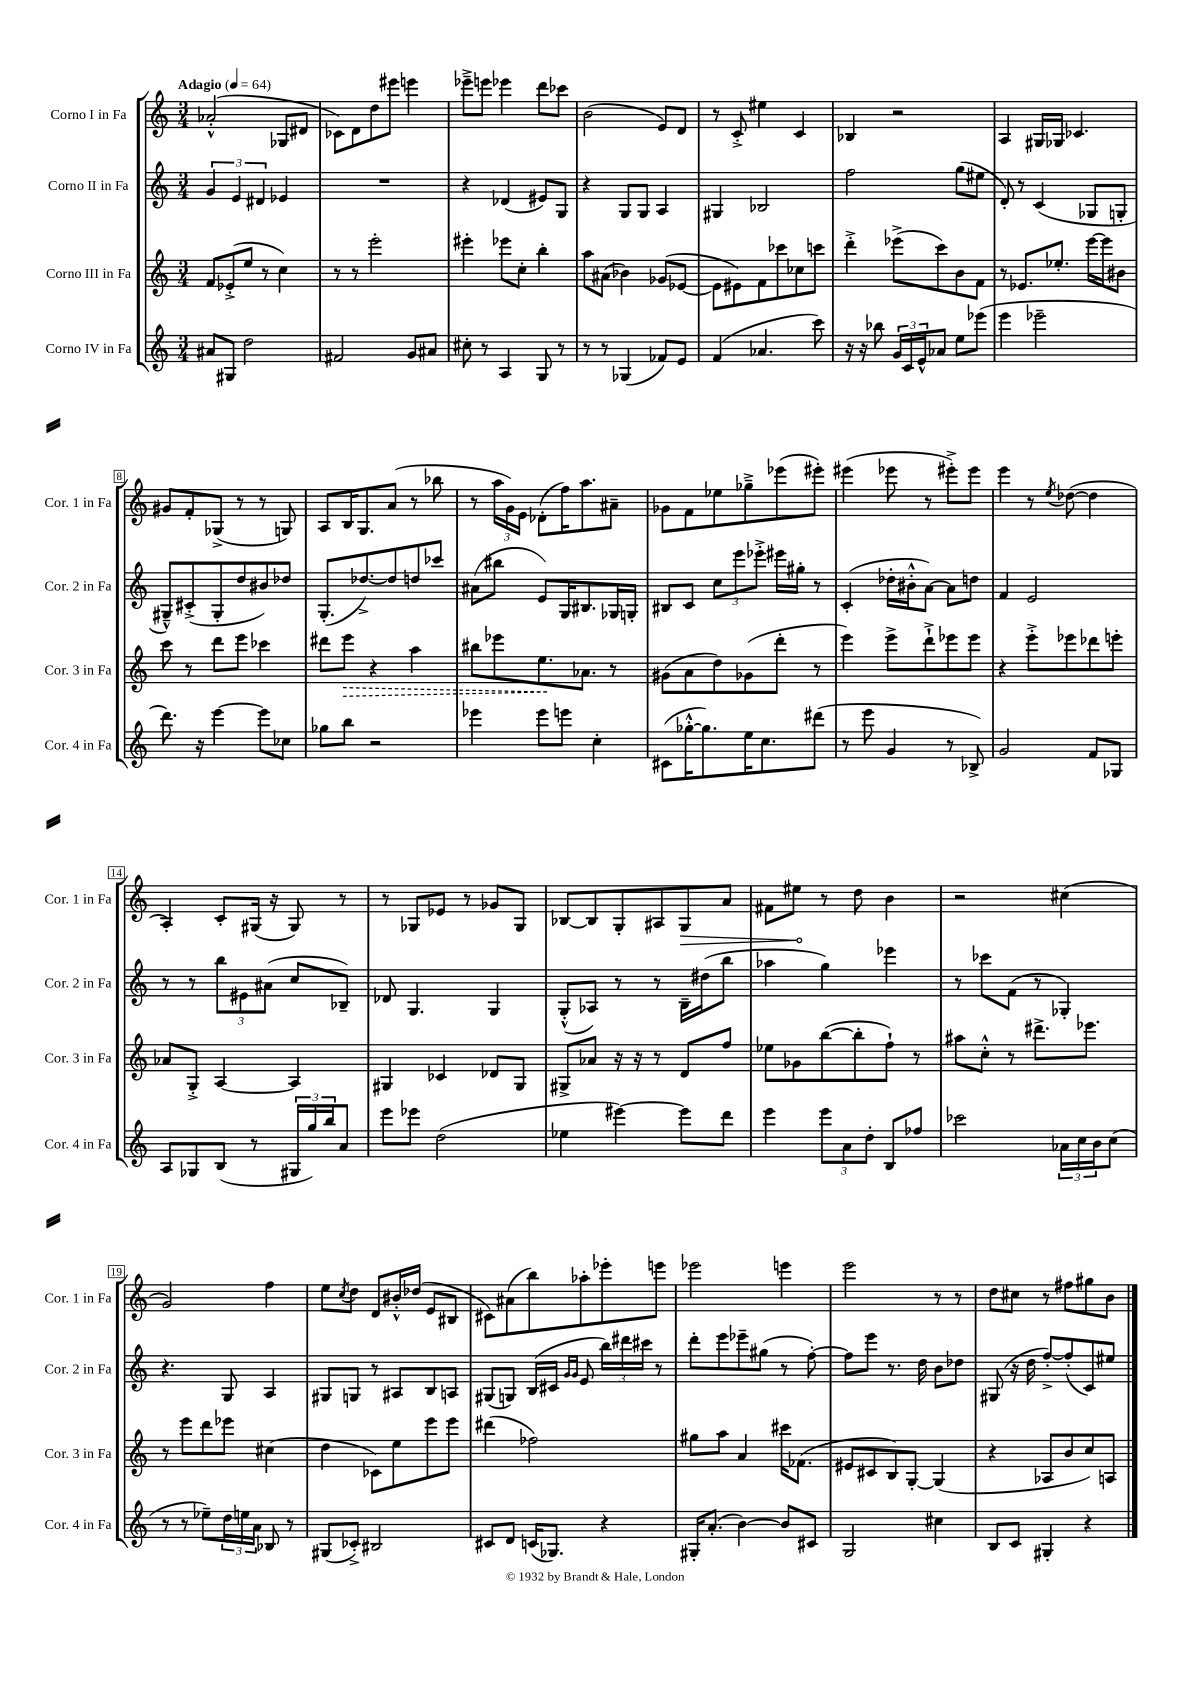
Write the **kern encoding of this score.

**kern	**kern	**kern	**kern
*staff4	*staff3	*staff2	*staff1
*clefG2	*clefG2	*clefG2	*clefG2
*k[]	*k[]	*k[]	*k[]
*M3/4	*M3/4	*M3/4	*M3/4
*MM64	*MM64	*MM64	*MM64
8a#	8f	6g	(2a-'^^
8G#	(8e-'^	.	.
.	.	6e	.
2dd	8ee	.	.
.	.	6d#	.
.	8r	.	.
.	4cc)	4e-	8G-
.	.	.	8d#
=	=	=	=
2f#	8r	2.r	8c-)
.	8r	.	8d
.	2eee'	.	8dd
.	.	.	8eee#
8g	.	.	4eee
8a#	.	.	.
=	=	=	=
8cc#'	4eee#'	4r	8eee-~^
8r	.	.	8eee
4A	8eee-	(4d-	4eee-
.	8cc'	.	.
8G	4bb'	8e#)	8ddd
8r	.	8G	8ccc-
=	=	=	=
8r	8aa	4r	(2b
8r	(8a#	.	.
(4G-	4b-)	8G	.
.	.	8G	.
8f-)	(8g-	4A	8e)
8e	[8e-	.	8d
=	=	=	=
(4f	8e-]	4G#	8r
.	8e#)	.	8c'^
4.a-	8f	2B-	4ee#
.	8ccc-	.	.
.	8cc-	.	4c
8ccc)	8ccc	.	.
=	=	=	=
16r	4ddd'^	2ff	4B-
16r	.	.	.
8bb-	.	.	.
24g	(8eee-^	.	2r
24c	.	.	.
24e^^	.	.	.
8a-	8ccc)	.	.
8ee	8b	(8gg	.
(8eee-	8f	8ee#	.
=	=	=	=
4eee	8r	8d')	4A
.	8.e-	8r	.
2eee-~	.	(4c	16G#
.	8.ee-'	.	16G-
.	.	.	4.c-
.	[16eee	8G-	.
.	16eee]	.	.
.	8b#	8G'	.
=	=	=	=
8.ddd)	8ccc	8G#~^^)	8g#
.	8r	(8c#'^	8f'
16r	.	.	.
[4eee	8ddd	8G#'	(8G-^
.	8eee	8dd	8r
8eee]	4ccc-	8b#)	8r
8cc-	.	8dd-	8G)
=	=	=	=
8gg-	8ddd#	(8.G'	8A
8bb	8eee	.	16B
.	.	[8.dd-^)	8.G
2r	4r	.	.
.	.	8dd-]	(8a
.	4aa	8dd	8r
.	.	8ccc-	8bb-
=	=	=	=
4eee-	8bb#	(8a#	8r
.	8eee-	8bb#	24aa
.	.	.	24g)
.	.	.	24e
8eee-	8.ee	8e)	(8d-'
8eee	.	16G	16ff)
.	8.a-	8.B#	8.aa
4cc'	.	.	.
.	8r	16G-	8a#~
.	.	16G'	.
=	=	=	=
(8c#	(8g#	8B#	8g-
[16gg-'^^	8a	8c	8f
8.gg-])	.	.	.
.	8dd)	12cc	8ee-
.	.	12eee	.
16ee	(8g-	.	8gg-~^
.	.	12eee-'^	.
8.cc	.	.	.
.	8ddd'	16eee#	(8eee-
.	.	16gg#'	.
(8ddd#	8r	8r	8eee#')
=	=	=	=
8r	4eee)	(4c'	(4eee#
8eee	.	.	.
4g	8eee^	16dd-'	8eee-
.	.	16b#'^^	.
.	8ddd`^	[8a)	8r
8r	8eee-	8a]	8eee#'^)
8B-^)	8eee-	8dd	8eee#
=	=	=	=
2g	4r	4f	4eee
.	8eee'^	2e	8r
.	.	.	8qee
.	8eee-	.	([8dd-
8f	8ddd-	.	4dd-]
8G-	8eee'	.	.
=	=	=	=
8A	8a-	8r	4A')
8G-	8G'^	8r	.
(8B	[4A	12bb	8c'
.	.	12e#	.
8r	.	.	(16G#
.	.	(12a#	.
.	.	.	16r
24G#	4A]	8cc	8G#)
24gg)	.	.	.
24bb	.	.	.
8a	.	8B-~)	8r
=	=	=	=
8eee	4G#	8d-	8r
8eee-	.	4.G	8G-
(2dd	4c-	.	8e-
.	.	.	8r
.	8d-	4G	8g-
.	8G#	.	8G-
=	=	=	=
4ee-	8G#^	(8G'^^	[8B-
.	8a-	8A-)	8B-]
[4eee#)	16r	8r	8G'
.	16r	.	.
.	8r	8r	8A#
8eee#]	8d	16B~	8G
.	.	(16dd#	.
8ddd	8ff	8bb	8a
=	=	=	=
4eee	8ee-	4aa-	8f#
.	8g-	.	8ee#
12eee	([8bb	4gg)	8r
12a	.	.	.
.	8bb']	.	8dd
12dd'	.	.	.
8B	8ff`)	4eee-	4b
8ff-	8r	.	.
=	=	=	=
2ccc-	8aa#	8r	2r
.	8cc'^^	8ccc-	.
.	8r	(8f	.
.	8.ddd#^	8r	.
24a-	.	4G-')	(4cc#
24cc	.	.	.
.	8.eee-	.	.
24b	.	.	.
(8cc	.	.	.
=	=	=	=
8r	8r	4.r	2g)
8r	8eee	.	.
8ee-~)	8ddd	.	.
24dd	8eee-	8G	.
24ee	.	.	.
24a	.	.	.
8B-	(4cc#	4A	4ff
8r	.	.	.
=	=	=	=
(8G#	4dd	8G#	8ee
.	.	.	8qcc
8c-'^)	.	8G	8dd
2B#	8c-)	8r	8d
.	8ee	8A#	16b#'^^
.	.	.	(16dd-
.	8eee	8B	8e
.	8eee	8A	8B#
=	=	=	=
8c#	(4ddd#	(8G#	8c#)
8d	.	8G)	(8a#
(16c	2ff-)	(16B	8bb)
8.G-)	.	16c#	.
.	.	16qqg	.
.	.	16qqg	.
.	.	8e	8aa-'
4r	.	24bb)	8eee-'
.	.	24ddd#	.
.	.	24ccc#	.
.	.	8r	8eee
=	=	=	=
16G#'	8gg#	8ddd'	2eee-
(8.a'	.	.	.
.	8aa	8eee	.
[4b)	4a	8eee-~	.
.	.	(8gg#	.
8b]	16ccc#	8r	4eee
.	(8.f-	.	.
8c#	.	[8ff')	.
=	=	=	=
2G	8e#	8ff]	2eee
.	8c#	8eee	.
.	8B)	8.r	.
.	[8G'	.	.
.	.	16dd	.
4cc#	(4G]	8b	8r
.	.	8dd-	8r
=	=	=	=
8B	4r	(8G#	8dd
8c	.	16r	8cc#
.	.	16dd	.
4G#'	8A-	[8ff'^)	8r
.	8b	(8ff']	8ff#
4r	8cc)	8c)	8gg#
.	8A	8ee#	8b
==	==	==	==
*-	*-	*-	*-
